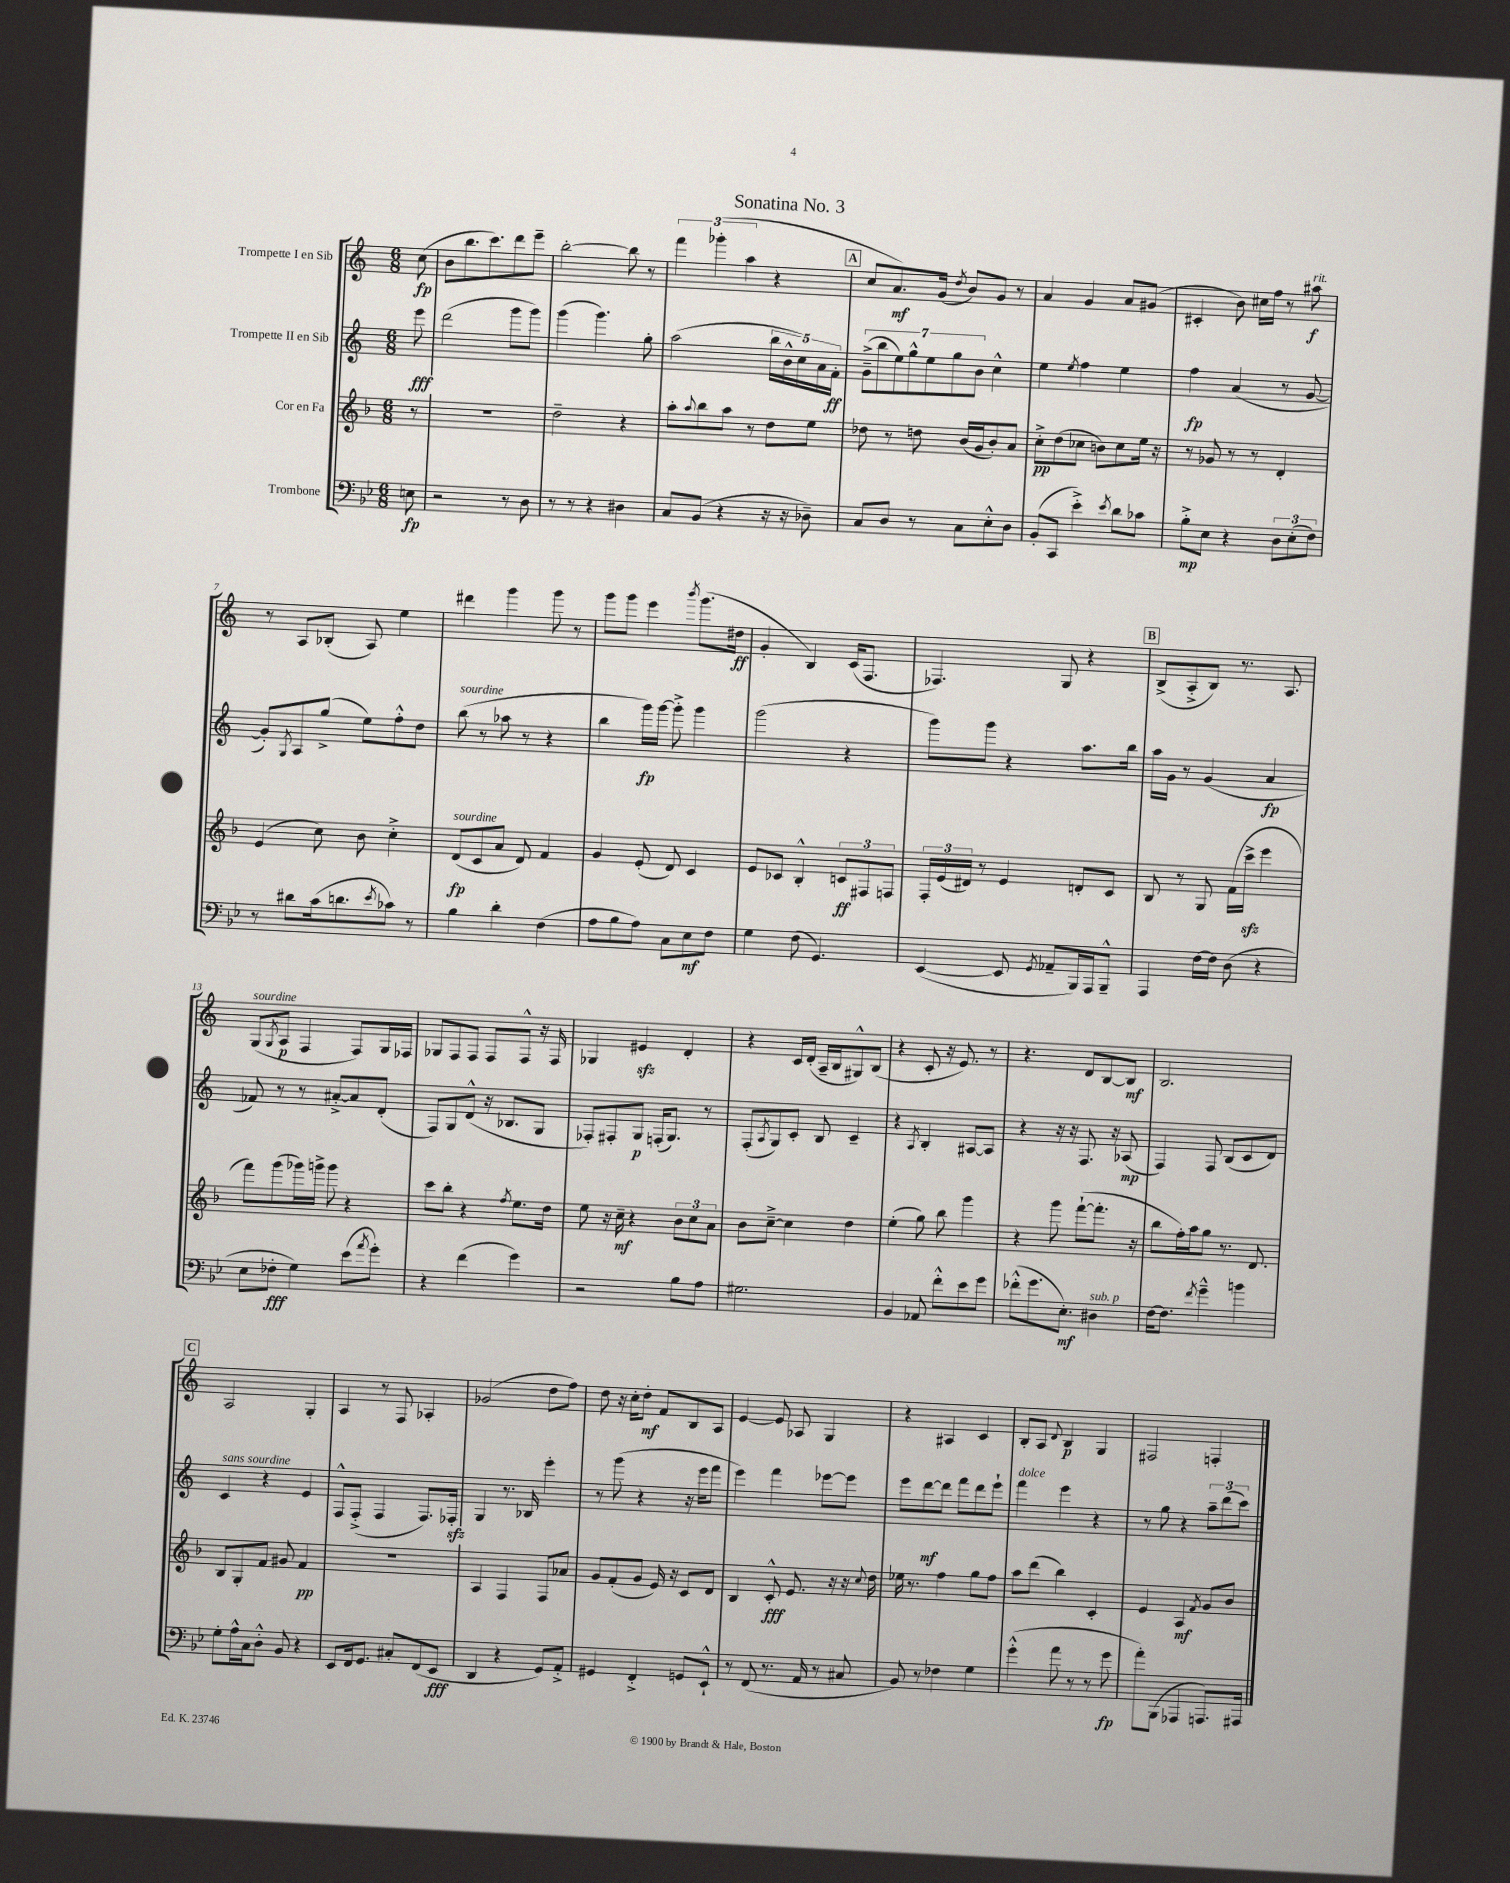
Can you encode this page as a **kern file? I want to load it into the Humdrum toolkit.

**kern	**kern	**kern	**kern
*staff4	*staff3	*staff2	*staff1
*clefF4	*clefG2	*clefG2	*clefG2
*k[b-e-]	*k[b-]	*k[]	*k[]
*M6/8	*M6/8	*M6/8	*M6/8
8E	8r	8eee	(8cc
=	=	=	=
2r	2.r	(2ddd	8b
.	.	.	8.bb
.	.	.	8.ccc)
8r	.	8ggg	8ddd
8D	.	8ggg)	8eee~
=	=	=	=
8r	2dd~	(4ggg	[2bb'
8r	.	.	.
4r	.	4.ggg)	.
4D#	4r	.	8bb]
.	.	8gg'	8r
=	=	=	=
8C	8aa'	(2aa	6fff
.	8qqaa	.	.
(8BB-	8bb-	.	.
.	.	.	(6ggg-'
4r	8aa	.	.
.	.	.	6aa
.	8r	.	.
16r	8dd	20bb	4r
.	.	20b^^	.
16r	.	.	.
.	.	20cc)	.
8D-~)	8ee	.	.
.	.	20a	.
.	.	20f'	.
=	=	=	=
8C	8dd-	(14g~^	8cc
.	.	14bb	.
8D	8r	.	8.a)
.	.	14ee)	.
.	.	14gg^^	.
8r	8dd	.	.
.	.	14ee	.
.	.	.	(16g
.	.	14gg	.
.	.	.	8qdd
8C	(16b-	.	8b)
.	.	14b	.
.	16g	.	.
8E-'^^	8b-')	4cc^^	8g
8D	8a	.	8r
=	=	=	=
(8BB-'	8cc'^	4ee	4a
8CC	(8dd	.	.
.	.	8qee	.
4e-'^)	8cc-	4ff	4g
.	8b)	.	.
8qe-	.	.	.
8d	8cc-	4ee	8a
8c-	16ee	.	(8g#
.	16r	.	.
=	=	=	=
8B-'^	8r	4ff	4c#'
8E-	8g-	.	.
4r	8r	(4a	8b)
.	8r	.	16cc#
.	.	.	16ff
12D	4d'	8r	8r
(12E-'	.	.	.
.	.	[8g	8aa#
12F)	.	.	.
=	=	=	=
8r	(4e	8g'])	8r
.	.	8qG	.
8d#	.	8A	8A
(16c	8cc)	(8gg^	(8B-'
8.d	.	.	.
.	8b-	8ee)	8A)
8qe-	.	.	.
8c-)	4cc'^	8ff'^^	4ee
8r	.	8dd	.
=	=	=	=
4B-	(8d	(8bb	4ddd#
.	8c	8r	.
4d'	8a	8aa-	4ggg
.	8d)	8r	.
(4F	4f	4r	8ggg
.	.	.	8r
=	=	=	=
8A	4g	4bb	8ggg
8B-	.	.	8ggg
8A)	(8e'	16ggg)	4eee
.	.	[16ggg	.
8C	8d)	8ggg'^]	.
.	.	.	8qbbb
8E-	4c	4ggg	(8.ggg
8F	.	.	.
.	.	.	16dd#
=	=	=	=
4G	8e	(2ggg	4g'
.	8c-	.	.
(8F	4B-'^^	.	4B)
4.GG)	.	.	.
.	12c	4r	(16c
.	.	.	8.F
.	12F#	.	.
.	12F	.	.
=	=	=	=
([4EE-	24F'	8ggg)	4.F-)
.	(24e	.	.
.	24d#)	.	.
.	8r	8ggg	.
8EE-]	4e	4r	.
8qGG	.	.	.
8AA-~	.	.	8G
16BBB-)	8d'	8.aa	4r
16AAA	.	.	.
8BBB-~^^	8c	.	.
.	.	16bb	.
=	=	=	=
4AAA	8B-	16aa	(8B^
.	.	16g	.
.	8r	8r	8A'^
[16F	8G	(4g	8B)
16F]	.	.	.
(8D	(16f	.	8.r
.	16ccc^	.	.
4r	4eee	4a	.
.	.	.	8.A
=	=	=	=
8E-	8fff)	8f-)	(8G
.	.	.	8qG
8F-'	(8ggg	8r	8A
4G)	16ggg-)	8r	4F
.	16ggg^	.	.
.	8ggg	[8a#'^	.
(8e-	4r	8a#]	8F)
8qa	.	.	.
8g')	.	(8d'	16G
.	.	.	16F-
=	=	=	=
4r	8ccc	8F)	8G-
.	8bb-'	8G	8F
(4f	4r	(8d^^	8F
.	.	16r	8F
.	.	8.B-	.
.	8qff	.	.
4g)	8.ee	.	8F^^
.	.	8G	16r
.	16dd	.	16F
=	=	=	=
2r	8ee	8F-')	4G-
.	16r	8F#'	.
.	16cc~	.	.
.	4r	8G	4e#
.	.	(16F'	.
.	.	8.G)	.
8B-	12b-	.	4d'
.	12cc	.	.
8A	.	8r	.
.	12a	.	.
=	=	=	=
2.G#	8b-	(8F'	4r
.	.	8qA	.
.	[8cc~^	8G)	.
.	4cc]	8c'	16c
.	.	.	(16d'
.	.	8B	16A~
.	.	.	16B
.	4dd	4c~	8G#^^)
.	.	.	(8B
=	=	=	=
4BB-	(4ee'	4r	4r
.	.	8qA	.
8AA-	8gg)	4B'	8c'
8f'^^	8bb-	.	16r
.	.	.	8.e)
8e-	4ggg	[8A#	.
8g	.	8A#]	8r
=	=	=	=
(8f-'^^	4r	4r	4.r
8.g	.	.	.
.	8ggg	16r	.
8.E-')	.	16r	.
.	([8fff`	8.F	8d
4D#	8.fff']	.	[8B
.	.	16r	.
.	.	(8A-	8B]
.	16r	.	.
=	=	=	=
[16F	8bb-	4F)	2.B
8.F]	.	.	.
.	16ff')	.	.
.	16aa	.	.
8qf	.	.	.
4g~^^	8gg	8F	.
.	8.r	(8B	.
4b	.	8c	.
.	8.d	.	.
.	.	8d)	.
=	=	=	=
8G'	8B-	4c	2A
16A^^	8G'	.	.
16C	.	.	.
8D'^^	8f	4r	.
8BB-	8g#	.	.
4r	4f	4e	4G'
=	=	=	=
8EE-	2.r	8F^^	4A
16FF	.	(8F'^	.
8.GG	.	.	.
.	.	4F	8r
8C#'	.	.	8F
(8FF	.	8.F)	4A-'
8EE-	.	.	.
.	.	16F-'	.
=	=	=	=
4DD	4A	4G	(2g-
4r	4F	8.r	.
.	.	16B-	.
8GG)	8F	4eee'	8dd
8AA'^	8a-	.	8ff)
=	=	=	=
4GG#	8g	8r	8dd
.	(8f'	(8ggg	16r
.	.	.	16cc'
4FF'^	8g	4r	8dd'
.	16e)	.	8f
.	16r	.	.
8GG	8c	16r	8B
.	.	16eee	.
8EE-`^^	8d	8fff	8A
=	=	=	=
8r	4B-	4eee)	[4e
(8FF	.	.	.
8.r	8c'^^	4fff	8e]
.	8.e	.	8A-
16AA	.	.	.
8r	.	[8eee-	4G
.	16r	.	.
8C#	16r	8eee-]	.
.	8qqcc	.	.
.	16dd	.	.
=	=	=	=
8BB-)	16ee-	8eee	4r
.	8.r	.	.
8r	.	[8ddd	.
4F-	4ff	8ddd]	4A#
.	.	8fff	.
4G	8gg	8ddd	4c
.	8ff	8eee`	.
=	=	=	=
(4g'^^	8aa	4fff	8B'
.	(8ddd	.	8A
.	.	.	8qqd
8a	4bb-)	4eee	4B
8r	.	.	.
8r	4c'	4r	4G
8g	.	.	.
=	=	=	=
8a')	4e	8r	2F#
(8BBB-	.	8gg	.
4AAA-	4A	4r	.
.	8qf	.	.
8.AAA)	8g	12aa~	4F'
.	.	(12ddd	.
.	8b-	.	.
.	.	12ccc)	.
16AAA#	.	.	.
==	==	==	==
*-	*-	*-	*-
